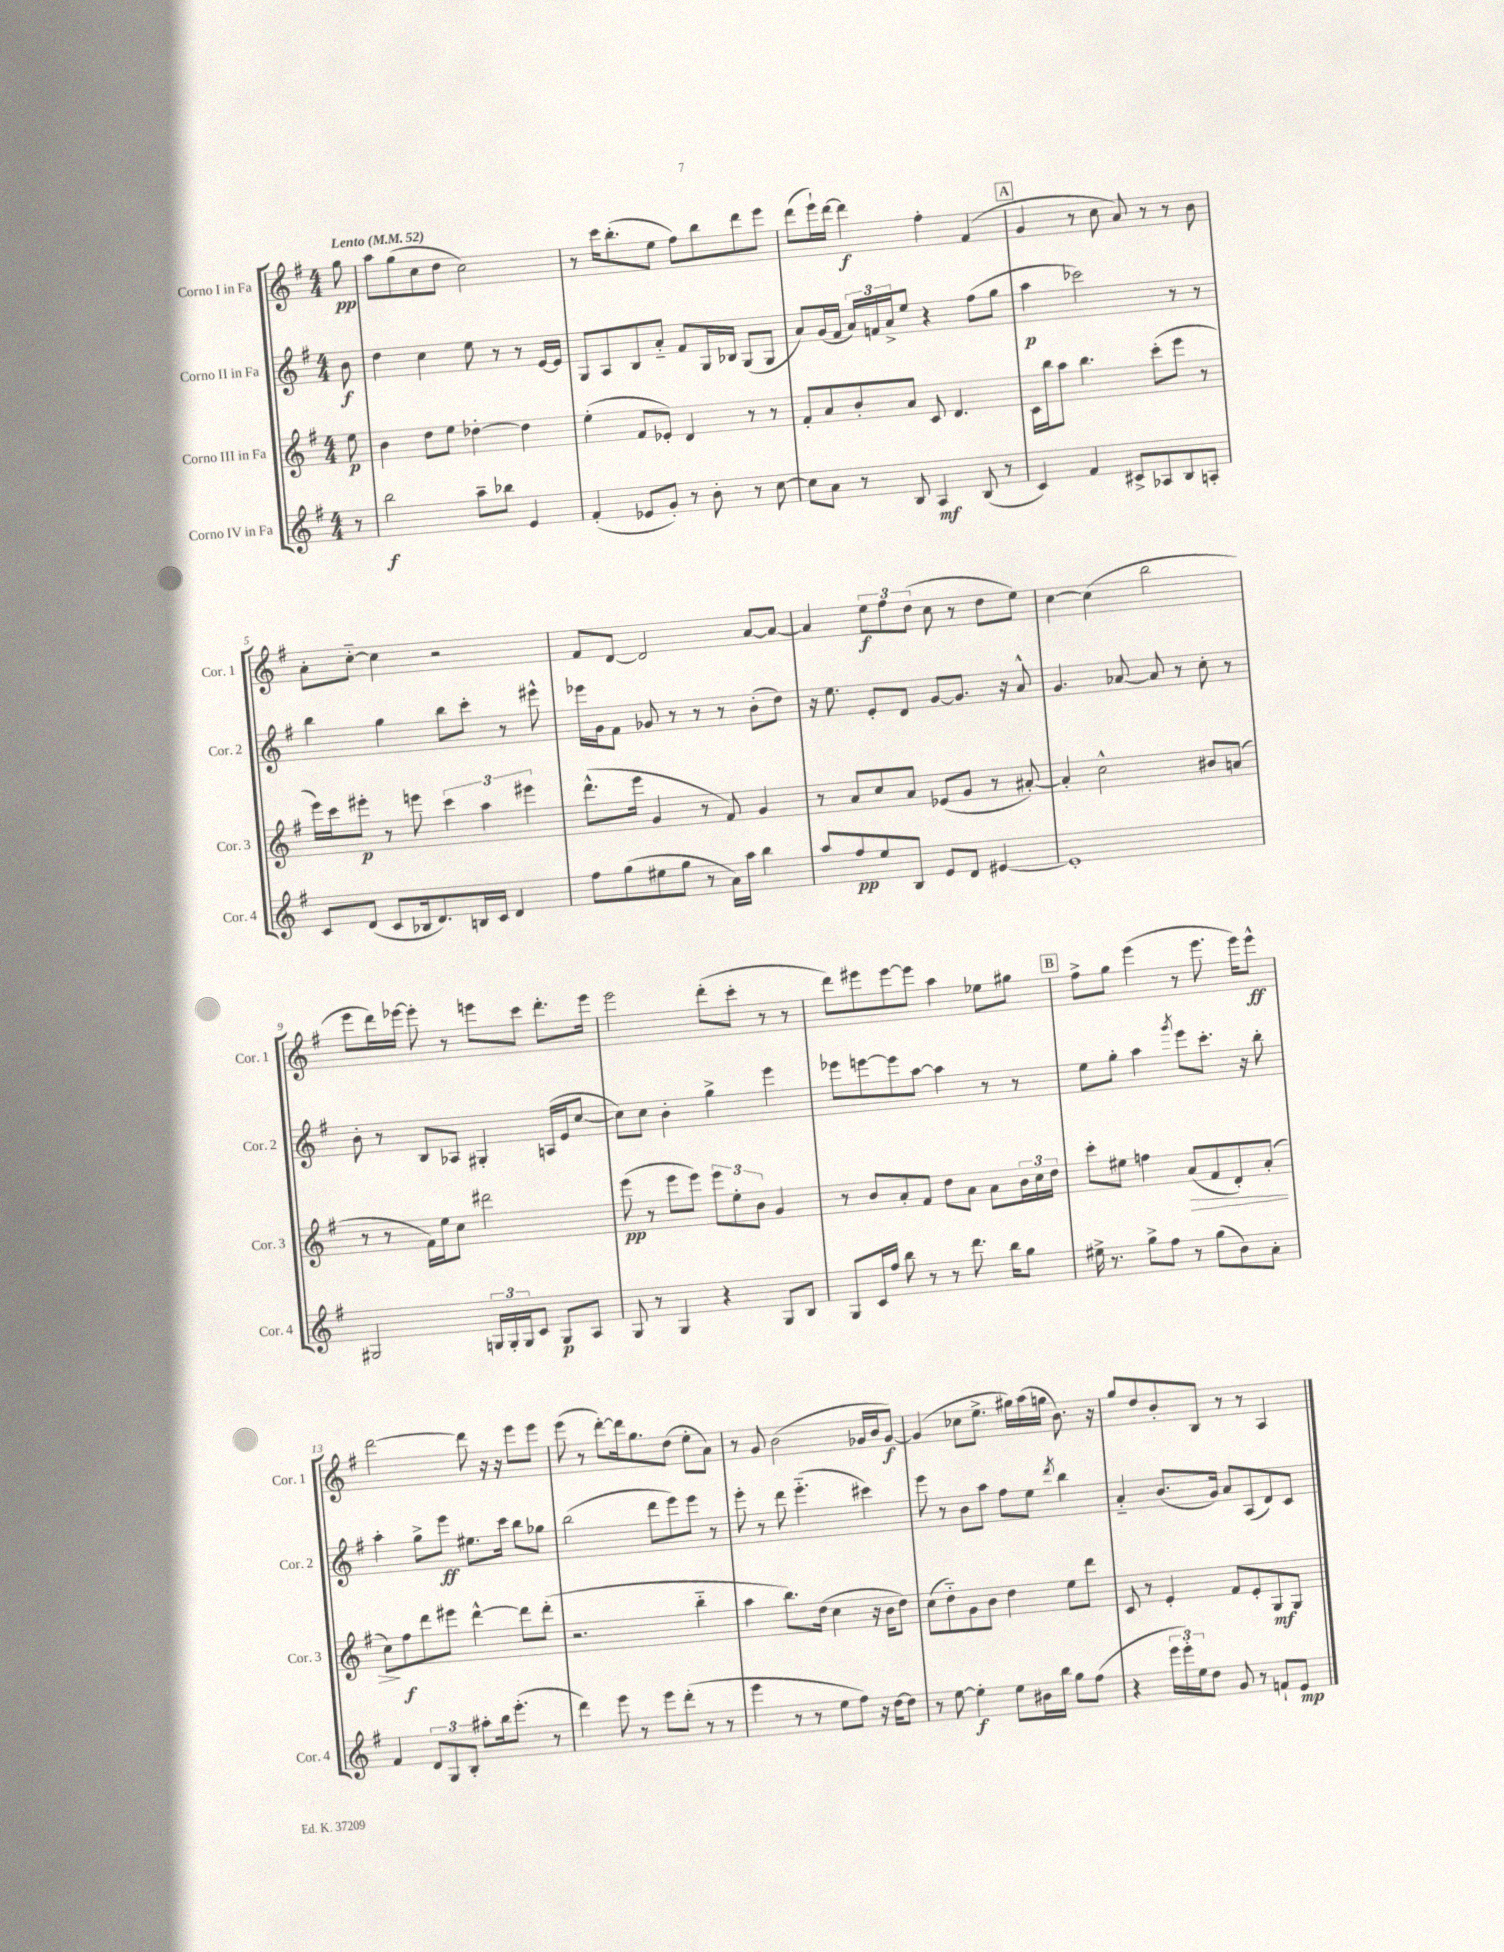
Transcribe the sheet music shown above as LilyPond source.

<<
\new StaffGroup <<
\new Staff = "s0" \with { instrumentName = "Corno I in Fa" shortInstrumentName = "Cor. 1" } {
    \clef treble \key g \major \numericTimeSignature \time 4/4 \partial 8 \tempo "Lento" 4 = 52
    g''8\pp |
    a''8 g''8( c''8 d''8 c''2) |
    r8 c'''16 b''8.-.( e''8 fis''8) b''8 d'''8 e'''8 |
    d'''8( e'''16-!) d'''16~ d'''4\f fis''4-. fis'4( |
    \mark \markup { \box "A" } g'4 r8 c''8 a'8) r8 r8 b'8 |
    a'8-. c''8~-_ c''4 r2 |
    fis'8 d'8~ d'2 a'8~ a'8~ |
    a'4 \tuplet 3/2 { e''8\f fis''8 d''8( } c''8 r8 d''8 e''8) |
    c''4~ c''4( b''2 |
    e'''8 d'''16) ees'''16~ ees'''8-. r8 e'''8 c'''8 d'''8.-. e'''16 |
    e'''2 d'''8-.( c'''8-. r8 r8 |
    d'''8) eis'''8 eis'''8~ eis'''8 a''4 ees''8 gis''8 |
    \mark \markup { \box "B" } fis''8-> g''8 e'''4( r8 e'''8. e'''16) e'''8-^\ff |
    d'''2~ d'''8 r16 r16 e'''8 e'''8 |
    e'''8( r8 d'''8~-.) d'''16 g''8. d''8( e''8-. a'8) |
    r8 g'8 b'2( ges'16 b'16 ges'8~\f) |
    ges'4( ces''8 e''8.-> gis''16) a''16( g''16 b'8.) r16 |
    g''8 d''8 b'8-. b8 r8 r8 a4 \bar "|." |
}
\new Staff = "s1" \with { instrumentName = "Corno II in Fa" shortInstrumentName = "Cor. 2" } {
    \clef treble \key g \major \numericTimeSignature \time 4/4 \partial 8
    b'8\f |
    d''4 c''4 e''8 r8 r8 e'16~ e'16 |
    g8 a8 b8 a'8-_ fis'8 g16 bes16 g8( g8 |
    a'8) g'16( fis'16 \tuplet 3/2 { a'16) f'16 a'16-> } e''8 r4 fis''8( g''8 |
    \mark \markup { \box "A" } a''4\p ces'''2) r8 r8 |
    b''4 g''4 b''8 c'''8-. r8 eis'''8-^ |
    ees'''16 g'16 fis'8 ges'8 r8 r8 r8 b'8-.( d''8) |
    r16 e''8. e'8-. d'8 g'8~ g'8. r16 a'8-^ |
    g'4. aes'8~ aes'8 r8 c''8-. r8 |
    b'8-. r8 b8 aes8 gis4-. a16( e'16 c''8~ |
    c''8) c''8 b'4-. g''4-> e'''4 |
    ees'''8 e'''8~ e'''8 a''8~ a''4 r8 r8 |
    \mark \markup { \box "B" } e''8 g''8-. a''4 \acciaccatura { g'''8 } e'''8 c'''8.-. r16 b''8-. |
    a''4-. g''8-> e'''8\ff eis''8. c'''16 b''8 ges''8 |
    b''2( d'''8 e'''8) e'''8 r8 |
    e'''8-. r8 d'''8 e'''4.-_( cis'''4) |
    e'''8 r8 b'8 a''8 fis''8 e''8 \acciaccatura { d'''8 } b''4 |
    a'4-_ b'8.( g'16) a'8 a8( d'8) c'8 \bar "|." |
}
\new Staff = "s2" \with { instrumentName = "Corno III in Fa" shortInstrumentName = "Cor. 3" } {
    \clef treble \key g \major \numericTimeSignature \time 4/4 \partial 8
    e''8\p |
    b'4 d''8 e''8 des''4~-. des''4 |
    e''4-.( fis'8 ees'8-.) d'4 r8 r8 |
    fis'8-. a'8 b'8-. a'8 c'8 d'4. |
    \mark \markup { \box "A" } c'16 b''16 a''8 b''4. c'''8-.( e'''8 r8 |
    e'''16) c'''16 eis'''8-.\p r8 e'''8 \tuplet 3/2 { c'''4 a''4 eis'''4 } |
    d'''8.-^( e'''16 g'4 r8 fis'8) g'4 |
    r8 a'8 c''8 a'8 ees'8( g'8 r8 ais'8~-.) |
    ais'4-. c''2-^ bis'8 a'8( |
    r8 r8 fis'16) e''16 c''8 dis'''2 |
    e'''8\pp( r8 e'''8 e'''8) \tuplet 3/2 { e'''8 e''8-. b'8 } g'4 |
    r8 b'8 a'8-. fis'8 d''8 a'8 a'8 \tuplet 3/2 { b'16 c''16 d''16 } |
    \mark \markup { \box "B" } c'''8-. eis''8 f''4 a'8\>( fis'8 d'8-.) a'8-.( |
    c''8\!) fis''8\f d'''8 eis'''8 d'''4~-^ d'''8 d'''8-.( |
    r2. b''4-_ |
    a''4 b''8.) d''16( c''4 r16 b'16 d''8) |
    c''8( d''8-_) g'8 b'8 d''4 e''8 d'''8 |
    c'8 r8 e'4-. fis'8 e'8-. g8\mf g8 \bar "|." |
}
\new Staff = "s3" \with { instrumentName = "Corno IV in Fa" shortInstrumentName = "Cor. 4" } {
    \clef treble \key g \major \numericTimeSignature \time 4/4 \partial 8
    r8 |
    b''2\f a''8-- bes''8 e'4 |
    fis'4-.( ees'8 g'8-.) r8 b'8-. r8 c''8~ |
    c''8 a'8 r8 b8 a4\mf b8( r8 |
    \mark \markup { \box "A" } c'4) fis'4 cis'8-> aes8 b8 a8-. |
    c'8 d'8( c'8 bes16 d'8.) b16 c'16 d'4 |
    fis''8 g''8( eis''8 g''8 r8 a'16) a''16 b''4 |
    a''8 fis''8\pp e''8 b8 e'8 d'8 eis'4~ |
    eis'1-. |
    gis2 \tuplet 3/2 { g16 g16-. g16 } c'8 g8\p a8 |
    g8 r8 g4 r4 g8 b8 |
    g8 c'16 fis''16 b''8 r8 r8 d'''8. b''16 g''8 |
    \mark \markup { \box "B" } eis''16-> r8. g''8-> fis''8 r8 g''8( b'8) a'8-. |
    fis'4 \tuplet 3/2 { d'8 g8 b8-. } ais''8-. b''16 e'''8.-.( r8 |
    d'''4) e'''8 r8 e'''8 d'''8-.( r8 r8 |
    e'''4 r8 r8 e''8 fis''8) r16 d''16~ d''8 |
    r8 e''8~ e''4-.\f e''8 bis'16 b''16 g''8 fis''8( |
    r4 \tuplet 3/2 { e'''16 e'''16-.) e''16 } d''8 g'8 r8 f'8-! e'8\mp \bar "|." |
}
>>
>>
